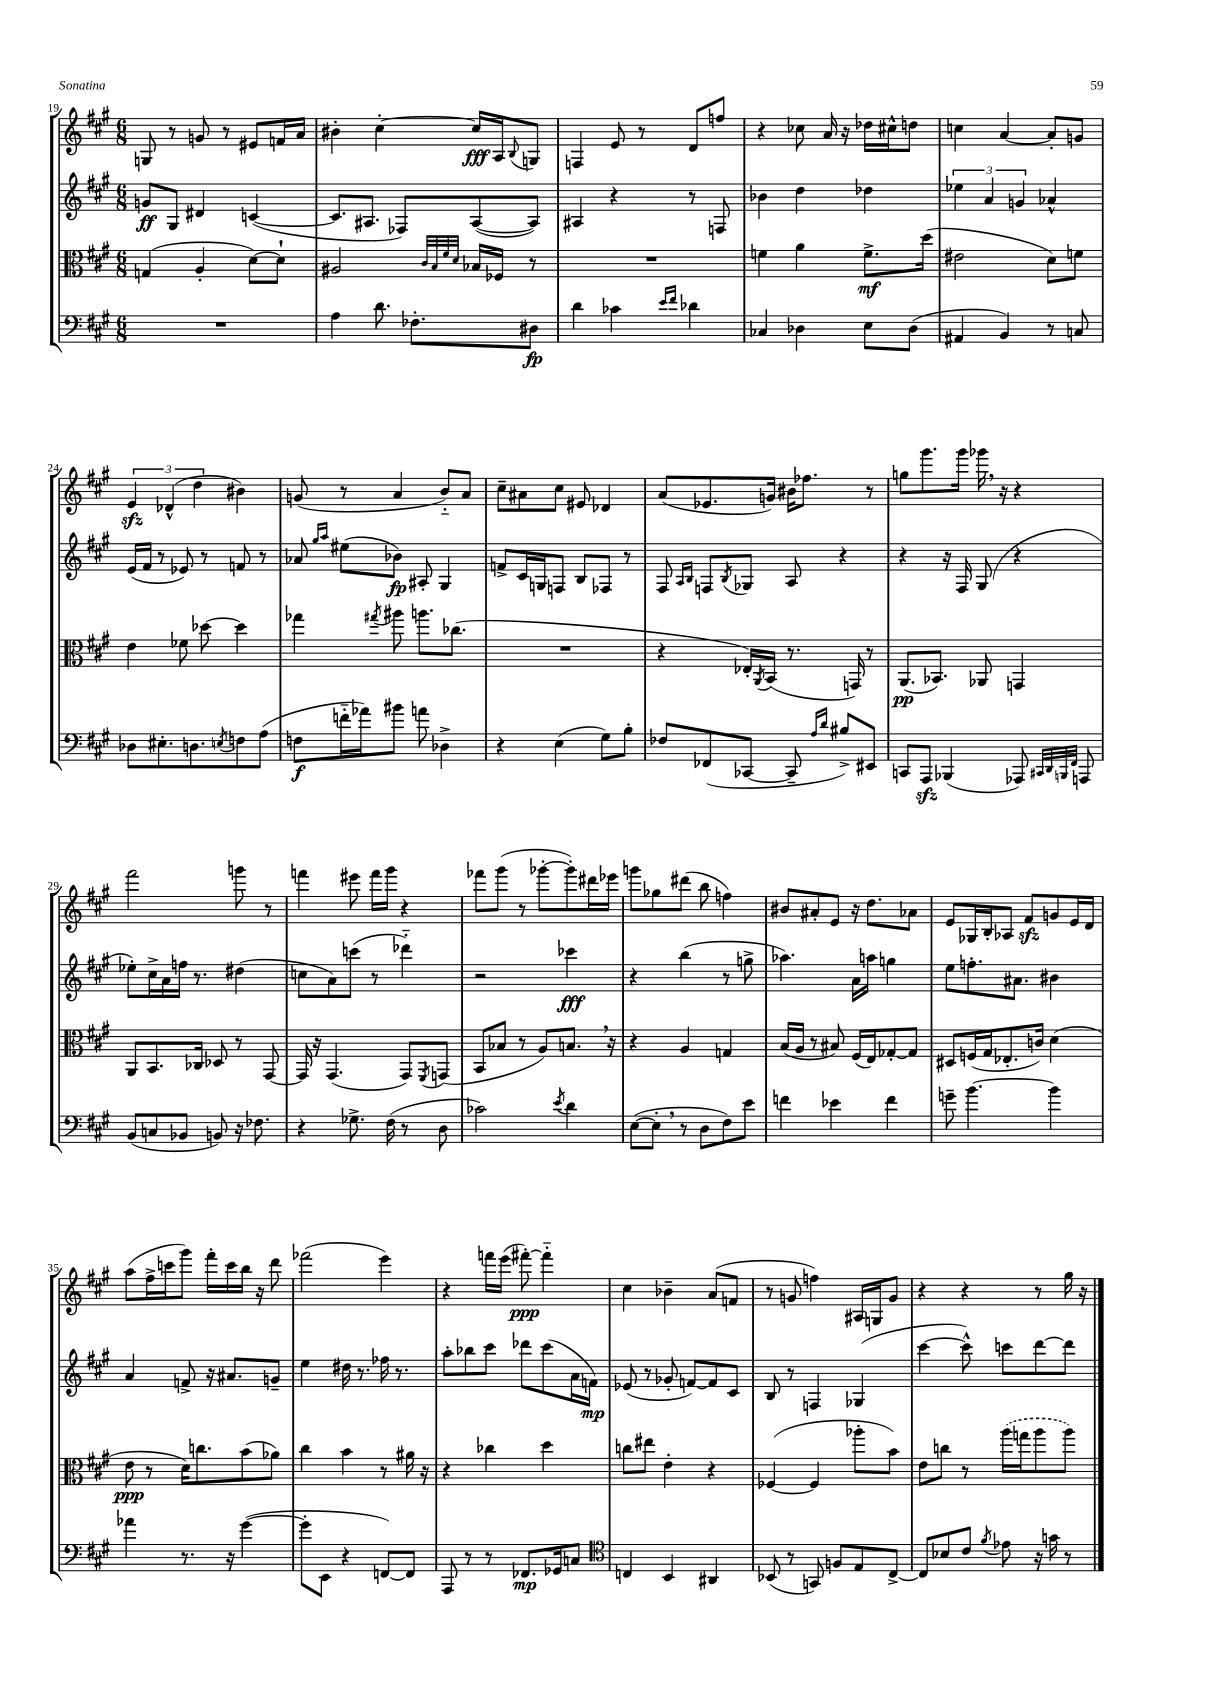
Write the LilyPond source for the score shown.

<<
\new StaffGroup <<
\new Staff = "s0" {
    \clef treble \key a \major \numericTimeSignature \time 6/8
    g8 r8 g'8 r8 eis'8 f'16 a'16 |
    bis'4-. cis''4~-. cis''16\fff a16 \appoggiatura { b8 } g8 |
    f4 e'8 r8 d'8 f''8 |
    r4 ces''8 a'16 r16 des''16 cis''16-^ d''8 |
    c''4 a'4~ a'8-. g'8 |
    \tuplet 3/2 { e'4\sfz des'4-^( d''4 } bis'4) |
    g'8( r8 a'4 b'8-_) a'8 |
    cis''8-- ais'8 cis''8 eis'8 des'4 |
    a'8( ees'8. g'16) bis'16 fes''8. r8 |
    g''8 gis'''8. gis'''16 ges'''16 \breathe r16 r4 |
    fis'''2 g'''8 r8 |
    f'''4 eis'''8 f'''16 gis'''16 r4 |
    fes'''8 gis'''8( r8 ges'''8~-. ges'''8-.) dis'''16 ees'''16 |
    g'''8 ges''8 dis'''8( b''8 f''4) |
    bis'8 ais'8-. e'8 r16 d''8. aes'8 |
    e'8 ges16 b16-. aes8 fis'8\sfz g'8 e'16 d'16 |
    a''8( fis''16-> c'''16 gis'''8) fis'''16-. c'''16 b''16 r16 d'''8 |
    fes'''2( e'''4) |
    r4 f'''16 e'''16( fis'''8~-.\ppp) fis'''4-_ |
    cis''4 bes'4-- a'8( f'8 |
    r8 g'8 f''4) ais16 g16 g'8 |
    r4 r4 r8 gis''16 r16 \bar "|." |
}
\new Staff = "s1" {
    \clef treble \key a \major \numericTimeSignature \time 6/8
    g'8\ff gis8 dis'4 c'4~( |
    c'8. ais8. fes8) ais8~( ais8) |
    ais4 r4 r8 f8 |
    bes'4 d''4 des''4 |
    \tuplet 3/2 { ees''4 a'4 g'4 } aes'4-^ |
    e'16( fis'16 r8 ees'8) r8 f'8 r8 |
    aes'8 \grace { gis''16 a''16 } eis''8( bes'8\fp) ais8-. gis4 |
    f'8-> cis'16 g16 f8 b8 fes8 r8 |
    fis8 \grace { a16 b16 } f8 \acciaccatura { b8 } ges8 a8 r4 |
    r4 r16 fis16 gis8( r4 |
    ees''8-.) cis''16-> a'16 f''16 r8. dis''4( |
    c''8 a'8) c'''8( r8 des'''4-_) |
    r2 ces'''4\fff |
    r4 b''4( r8 g''8-> |
    aes''4.) a'16 a''16 g''4 |
    e''8 f''8.-. ais'8. bis'4 |
    a'4 f'8-> r16 ais'8. g'8-- |
    e''4 dis''16 r8. fes''16 r8. |
    a''8-. bes''8 cis'''8 des'''8 cis'''8( a'16 f'16\mp) |
    ees'8( r8 ges'8-. f'8~) f'8 cis'8 |
    b8 r8 f4 ges4( |
    cis'''4~ cis'''8-^) c'''8 d'''8~ d'''8 \bar "|." |
}
\new Staff = "s2" {
    \clef alto \key a \major \numericTimeSignature \time 6/8
    g4( a4-. d'8~) d'8-! |
    ais2 \grace { cis'32 b32 fis'32 d'32 } bes16 fes16 r8 |
    R2. |
    f'4 a'4 f'8.->\mf d''16( |
    eis'2 d'8) f'8 |
    e'4 fes'8 des''8~ des''4 |
    ges''4 \acciaccatura { gis''8 } ais''8 a''8. ces''8.( |
    R2. |
    r4 ees16-.) \acciaccatura { a,8 } b,16( r8. g,16) r8 |
    a,8.\pp( bes,8.) aes,8 g,4 |
    a,8 b,8. ces16 des8 r8 gis,8~ |
    gis,16 r16 gis,4.( gis,8) \acciaccatura { fis,8 } g,8( |
    b,8 bes8 r8 a8) b8. \breathe r16 |
    r4 a4 g4 |
    b16( a16 r8 bis8) fis16( e16) ges8~-. ges8 |
    dis8 f16( gis16 ees8.-. c'16) d'4( |
    e'8\ppp r8 d'16) c''8. b'8( aes'8) |
    cis''4 b'4 r8 ais'16 r16 |
    r4 ces''4 d''4 |
    c''8 eis''8 e'4-. r4 |
    fes4~( fes4 aes''8-. b'8) |
    e'8 c''8 r8 \once \slurDashed a''16( g''16 a''8 a''8) \bar "|." |
}
\new Staff = "s3" {
    \clef bass \key a \major \numericTimeSignature \time 6/8
    R2. |
    a4 d'8. fes8.-. dis8\fp |
    d'4 ces'4 \grace { e'16 fis'16 } des'4 |
    ces4 des4 e8 des8( |
    ais,4 b,4) r8 c8 |
    des8 eis8.-. d8. \acciaccatura { e8 } f8 a8( |
    f8\f f'16-_ aes'16) bis'8 a'8 des4-> |
    r4 e4( gis8) b8-. |
    fes8 fes,8( ces,8~ ces,8-- \grace { a16 d'16 } bis8->) eis,8 |
    c,8 a,,8\sfz bes,,4( aes,,8) \grace { cis,32 d,32 b,,32 fis,32 } a,,8 |
    b,8( c8 bes,8 b,8) r16 fes8. |
    r4 ges8.-> fis16( r8 d8 |
    ces'2) \acciaccatura { e'8 } d'4 |
    e8~( e8-. \breathe r8 d8 fis8) e'8 |
    f'4 ees'4 f'4 |
    g'8-- b'4.~ b'4 |
    aes'4 r8. r16 gis'4~( |
    gis'8-. e,8 r4 f,8~) f,8 |
    a,,8 r8 r8 fes,8.\mp ges,16 c8 |
    \clef tenor c4 b,4 ais,4 |
    bes,8( r8 g,8) f8 e8 cis8~-> |
    cis8 bes8 cis'8 \acciaccatura { fis'8 } ees'8 r16 g'16 r8 \bar "|." |
}
>>
>>
\layout { \context { \Score currentBarNumber = #19 } }
